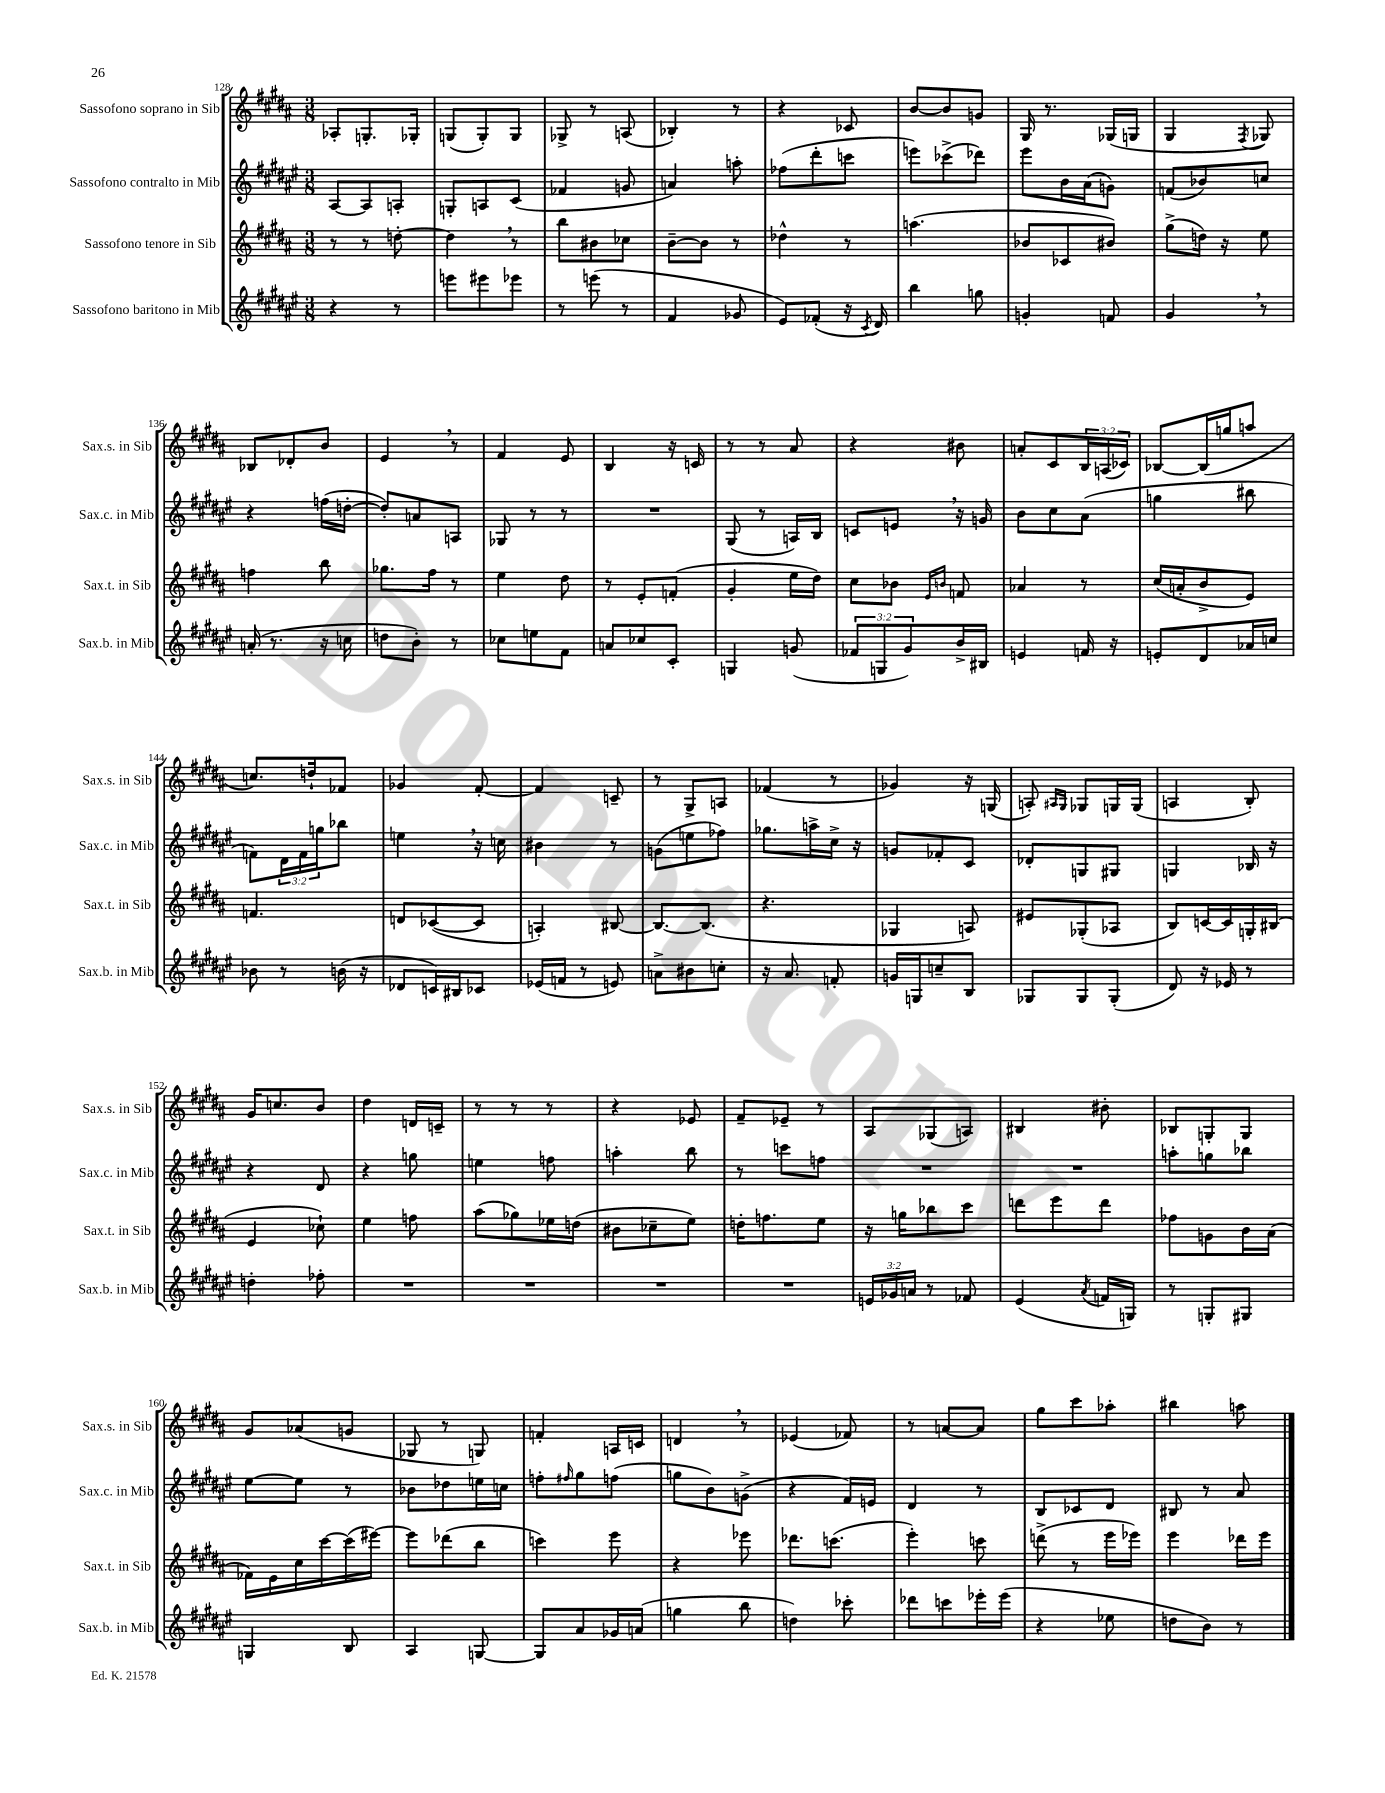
<<
\new StaffGroup <<
\new Staff = "s0" \with { instrumentName = "Sassofono soprano in Sib" shortInstrumentName = "Sax.s. in Sib" } {
    \clef treble \key b \major \numericTimeSignature \time 3/8 \override Staff.TupletNumber.text = #tuplet-number::calc-fraction-text
    aes8-. g8.-. ges16-. |
    g8( g8-.) g8 |
    ges8-> r8 a8( |
    bes4-.) r8 |
    r4 ces'8 |
    b'8~ b'8 g'8 |
    gis16 r8. ges16( g16 |
    gis4 \acciaccatura { fis8 } ges8) |
    bes8 des'8-. b'8 |
    e'4 \breathe r8 |
    fis'4 e'8 |
    b4 r16 c'16 |
    r8 r8 ais'8 |
    r4 bis'8 |
    a'8-. cis'8 \tuplet 3/2 { b16 a16( ces'16) } |
    bes8~ bes16( g''16 a''8 |
    c''8.) d''16-! fes'8 |
    ges'4 fis'8~-. |
    fis'4 c'8-- |
    r8 gis8-> a8 |
    fes'4( r8 |
    ges'4) r16 g16( |
    a8-.) \grace { ais16 gis16 } ges8 g16 g16( |
    a4 b8-.) |
    gis'16 c''8. b'8 |
    dis''4 d'16 c'16-- |
    r8 r8 r8 |
    r4 ees'8 |
    fis'8-- ees'8-- r8 |
    ais8 ges8( a8) |
    bis4 bis'8-. |
    bes8 g8-. g8 |
    gis'8 aes'8( g'8 |
    ges8 r8 g8) |
    f'4-. a16 c'16 |
    d'4 \breathe r8 |
    ees'4( fes'8) |
    r8 a'8~ a'8 |
    gis''8 cis'''8 aes''8-. |
    bis''4 a''8 \bar "|." |
}
\new Staff = "s1" \with { instrumentName = "Sassofono contralto in Mib" shortInstrumentName = "Sax.c. in Mib" } {
    \clef treble \key fis \major \numericTimeSignature \time 3/8 \override Staff.TupletNumber.text = #tuplet-number::calc-fraction-text
    ais8~ ais8 a8-. |
    g8-. a8 cis'8( |
    fes'4 g'8 |
    a'4) a''8-. |
    fes''8( dis'''8-. c'''8 |
    e'''8) ces'''8->( des'''8) |
    eis'''8 b'16 ais'16( g'8) |
    f'8( bes'8) c''8 |
    r4 f''16( d''16~-. |
    d''8-.) a'8 a8 |
    ges8 r8 r8 |
    R4. |
    gis8( r8 a16) b16 |
    c'8 e'8 \breathe r16 g'16 |
    b'8 cis''8 ais'8( |
    g''4 bis''8 |
    f'8) \tuplet 3/2 { dis'16 f'16 g''16 } bes''8 |
    e''4 \breathe r16 c''16 |
    bis'4 r8 |
    g'8( e''8 fes''8) |
    ges''8. a''16-> cis''16-> r16 |
    g'8 fes'8-. cis'8 |
    des'8-. g8 gis8 |
    g4 bes16 r16 |
    r4 dis'8 |
    r4 g''8 |
    e''4 f''8 |
    a''4-. b''8 |
    r8 c'''8 f''8 |
    R4. |
    R4. |
    a''8-. g''8 bes''8 |
    eis''8~ eis''8 r8 |
    bes'8 des''8 e''16 c''16 |
    f''8-. \grace { fis''16 } gis''8 f''8( |
    g''8 b'8) g'8->( |
    r4 fis'16) e'16 |
    dis'4 r8 |
    b8 ces'8 dis'8 |
    bis8 r8 ais'8 \bar "|." |
}
\new Staff = "s2" \with { instrumentName = "Sassofono tenore in Sib" shortInstrumentName = "Sax.t. in Sib" } {
    \clef treble \key b \major \numericTimeSignature \time 3/8
    r8 r8 d''8~-. |
    d''4 \breathe r8 |
    b''8 bis'8 ces''8 |
    b'8~-- b'8 r8 |
    des''4-^ r8 |
    a''4.( |
    bes'8 ces'8 bis'8) |
    gis''8->( d''16) r16 e''8 |
    f''4 b''8 |
    ges''8. fis''16 r8 |
    e''4 dis''8 |
    r8 e'8-. f'8-.( |
    gis'4-. e''16 dis''16) |
    cis''8 bes'8 \grace { e'16 b'16 } f'8 |
    aes'4 r8 |
    cis''16( a'16-. b'8-> e'8) |
    f'4. |
    d'8 ces'8~( ces'8 |
    a4-.) bis8~ |
    bis8.~ bis8.( |
    r4. |
    ges4 a8) |
    eis'8 ges8-.( aes8 |
    b8) c'16~ c'16 g16-. bis16( |
    e'4 ces''8-!) |
    e''4 f''8 |
    ais''8( ges''8) ees''16 d''16( |
    bis'8 ces''8-- e''8) |
    d''16-. f''8. e''8 |
    r16 g''16 bes''8 cis'''8 |
    d'''8 e'''8 d'''8 |
    fes''8 g'8 b'16 ais'16( |
    fes'16) e'16 cis''16 cis'''16~ cis'''16( eis'''16~) |
    eis'''8 des'''8( b''8 |
    c'''4) e'''8 |
    r4 ees'''8 |
    des'''8. c'''8.( |
    e'''4-.) c'''8 |
    d'''8->( r8 e'''16 ees'''16) |
    e'''4 des'''16 e'''16 \bar "|." |
}
\new Staff = "s3" \with { instrumentName = "Sassofono baritono in Mib" shortInstrumentName = "Sax.b. in Mib" } {
    \clef treble \key fis \major \numericTimeSignature \time 3/8 \override Staff.TupletNumber.text = #tuplet-number::calc-fraction-text
    r4 r8 |
    e'''8 eis'''8 ees'''8 |
    r8 e'''8( r8 |
    fis'4 ges'8 |
    eis'8) fes'8-.( r16 \acciaccatura { cis'8 } dis'16) |
    b''4 g''8 |
    g'4-. f'8 |
    gis'4 \breathe r8 |
    a'16-.( r8. r16 c''16 |
    d''8 b'8-.) r8 |
    ces''8 e''8 fis'8 |
    a'8 ces''8 cis'8-. |
    g4 g'8( |
    \tuplet 3/2 { fes'8 g8 gis'8) } b'16-> bis16 |
    e'4 f'16 r16 |
    e'8-. dis'8 aes'16 c''16 |
    bes'8 r8 b'16( r16 |
    des'8 c'16) bis16 ces'8 |
    ees'16( f'16 r8 e'8) |
    a'8-> bis'8 c''8-. |
    r16 ais'8. f'8-. |
    g'16 g16 c''8-- b8 |
    ges8 ges8 ges8-.( |
    dis'8) r16 ees'16 r8 |
    d''4-. fes''8-. |
    R4. |
    R4. |
    R4. |
    R4. |
    \tuplet 3/2 { e'16 ges'16 a'16 } r8 fes'8 |
    eis'4( \acciaccatura { ais'8 } f'16 g16) |
    r8 g8-. gis8 |
    g4 b8 |
    ais4 g8~ |
    g8 ais'8 ges'16 a'16( |
    g''4 b''8 |
    d''4) ces'''8-. |
    des'''8 c'''8 ees'''16-. ees'''16( |
    r4 ees''8 |
    d''8 b'8) r8 \bar "|." |
}
>>
>>
\layout { \context { \Score currentBarNumber = #128 } }
